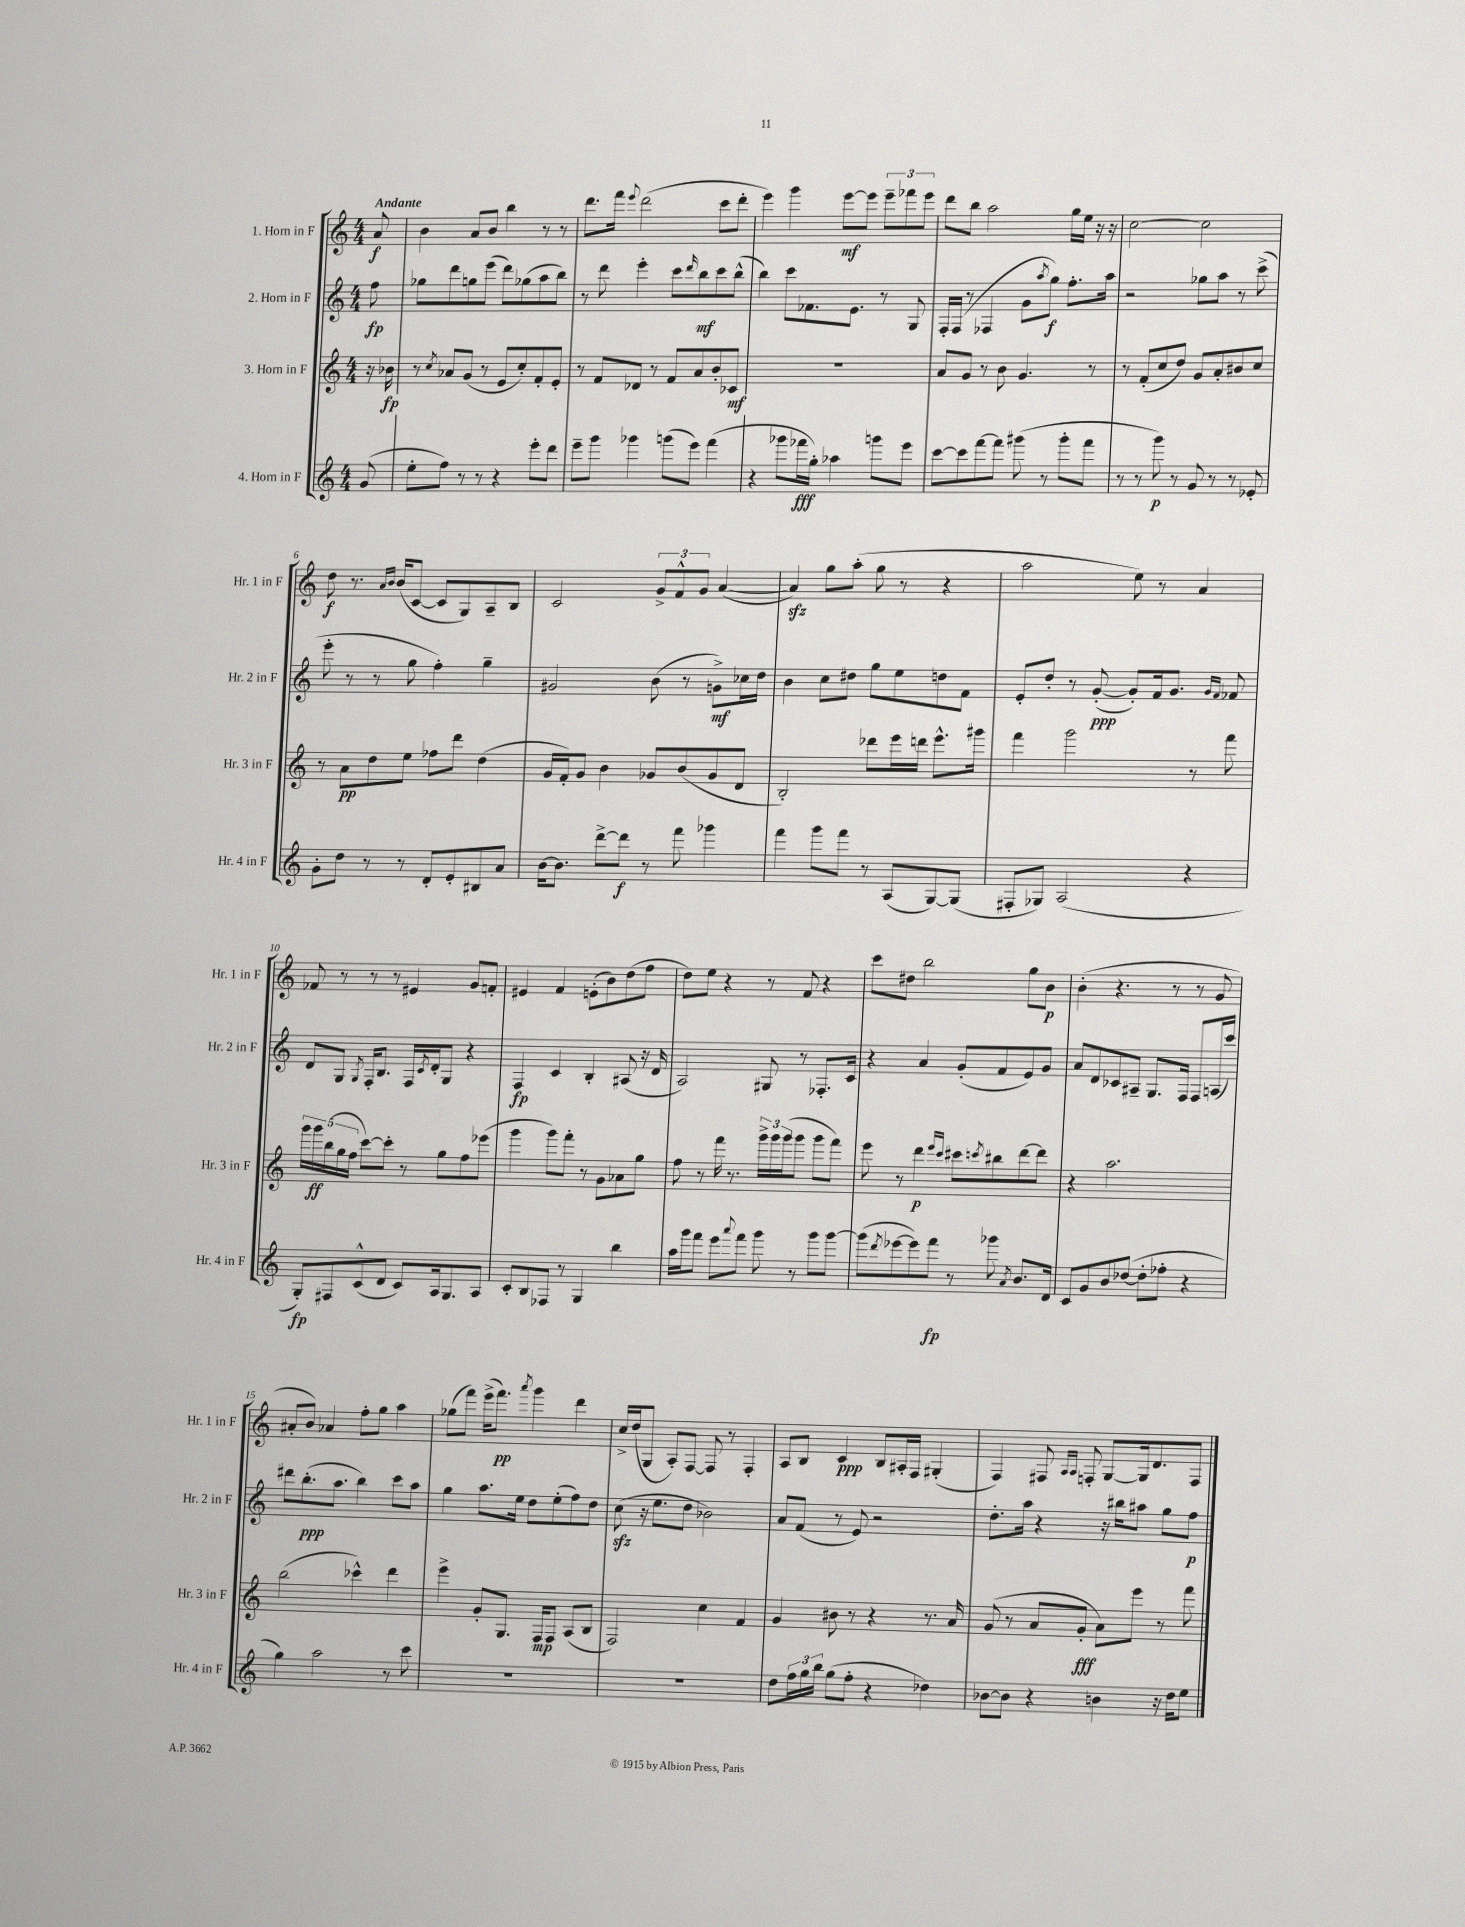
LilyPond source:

<<
\new StaffGroup <<
\new Staff = "s0" \with { instrumentName = "1. Horn in F" shortInstrumentName = "Hr. 1 in F" } {
    \clef treble \key c \major \numericTimeSignature \time 4/4 \partial 8 \tempo "Andante"
    a'8\f |
    b'4 a'8 b'8 b''4 r8 r8 |
    d'''8. f'''16 \appoggiatura { e'''8 } d'''2( c'''8 d'''8-. |
    e'''4) g'''4 e'''8~\mf e'''8 \tuplet 3/2 { e'''8-- fes'''8 e'''8 } |
    d'''8 b''8 a''2 g''16 e''16 r16 r16 |
    c''2~ c''2 |
    d''8\f r8. \grace { a'16 b'16 } b'16( c'8~ c'8 g8) a8-- b8 |
    c'2 \tuplet 3/2 { g'8-> f'8-^ g'8 } a'4~( |
    a'4\sfz) g''8 a''8-.( g''8 r8 r4 |
    a''2 e''8) r8 a'4 |
    fes'8 r8 r8 r8 eis'4 g'8 f'8-. |
    eis'4 f'4 e'8-.( b'8) d''8( f''8 |
    d''8) e''8 r4 r8 f'8 r4 |
    c'''8 dis''8 b''2 g''8 b'8\p |
    b'4-.( r4. r8 r8 g'8 |
    ais'8-. b'8) aes'4 f''8-. g''8 a''4 |
    ges''8( f'''8) e'''16->( f'''8.\pp) \acciaccatura { a'''8 } g'''4 d'''4 |
    c''16-> d''16( g8 a8-.) f8~ f8 r8 f4-. |
    a8 b8 c'4\ppp b8 ais16-. f16 gis4-.( |
    f4) fis8 \grace { a16 a16 } f8-. g8~ g16 d'8. f8 \bar "|." |
}
\new Staff = "s1" \with { instrumentName = "2. Horn in F" shortInstrumentName = "Hr. 2 in F" } {
    \clef treble \key c \major \numericTimeSignature \time 4/4 \partial 8
    f''8\fp |
    ges''8 d'''8 g''8 e'''8( d'''8) ges''8( a''8 b''8) |
    r8 d'''8 e'''4-. c'''8 \grace { d'''16 } b''8\mf c'''8 b''8-^( |
    b''4) c'''8 fes'8. e'8. r8 g8 |
    f16-. f16( r8 fes4 g'8 \acciaccatura { a''8 } g''8\f) f''8.-. a''16 |
    r2 ges''8 a''8 r8 c'''8->( |
    e'''8-. r8 r8 g''8 f''4-.) g''4-- |
    gis'2 b'8( r8 g'8->\mf) ces''16 d''16 |
    b'4 c''8 dis''8 g''8 e''8 d''8 f'8 |
    e'8-. d''8-. r8 g'8~-.\ppp( g'8-.) f'16 g'8. \grace { g'16 f'16 } fes'8 |
    d'8 g8 \acciaccatura { g8 } f16-. b8. f16 \acciaccatura { c'8 } d'16-. g8 r4 |
    f4\fp c'4 b4-. ais8( r16 d'16 |
    a2) gis8 r8 fes8.-. c'16 |
    r4 a'4 g'8-.( f'8 e'8) g'8 |
    a'8 d'8 ces'8 ais8-- g8. f16 f8 a16( c'''16) |
    dis'''8 b''8.-.\ppp( a''8. b''4) c'''8 a''8 |
    g''4 a''8. e''16 d''8 e''8-.( f''8) d''8 |
    c''8\sfz( r16 e''8. d''8 bes'2) |
    a'8 f'8( r8 e'8) r2 |
    d''8.-. a''16 r4 r16 bis''16 ais''8 g''8 f''8\p \bar "|." |
}
\new Staff = "s2" \with { instrumentName = "3. Horn in F" shortInstrumentName = "Hr. 3 in F" } {
    \clef treble \key c \major \numericTimeSignature \time 4/4 \partial 8
    r16 bes'16\fp |
    r8 \acciaccatura { c''8 } aes'8 g'8( r8 e'8 c''8-.) f'8-. e'8-. |
    r8 f'8 des'8 r8 f'8 a'8 b'8-. ces'8\mf |
    R1 |
    a'8 g'8 r8 b'8 g'4. r8 |
    r8 f'8-.( c''8 d''8) g'8 a'8-. bis'8 c''8 |
    r8 a'8\pp d''8 e''8 fes''8 d'''8 d''4( |
    g'16 f'16-.) g'8 b'4 ges'8 b'8( ges'8 d'8 |
    b2-.) des'''8 e'''16 d'''16 e'''8.-^ gis'''16 |
    f'''4 g'''2 r8 f'''8 |
    \tuplet 5/4 { g'''16 g'''16\ff b''16( g''16 f''16 } c'''8~) c'''8-. r8 g''8 f''8 ees'''8( |
    g'''4 g'''8) f'''8-. r8 g'8 aes'8 g''8 |
    f''8 r8 f'''16 r8. \tuplet 3/2 { g'''16-> g'''16 g'''16( } g'''8 g'''8 f'''8) |
    e'''8 r8 d'''4\p \grace { e'''16 c'''16 } cis'''8 \acciaccatura { c'''8 } bis''8 d'''8~ d'''8 |
    r4 a''2. |
    b''2( ces'''4-^) d'''4 |
    e'''4-> g'8-. g8. f16\mp f8 a8( b8 |
    f2) c''4 f'4 |
    g'4 bis'8 r8 r4 r8. a'16 |
    g'8( r8 a'8 g'8-.\fff a'8) e'''8 r8 f'''8 \bar "|." |
}
\new Staff = "s3" \with { instrumentName = "4. Horn in F" shortInstrumentName = "Hr. 4 in F" } {
    \clef treble \key c \major \numericTimeSignature \time 4/4 \partial 8
    g'8( |
    e''8-. f''8) r8 r8 r4 e'''8-. d'''8 |
    e'''8-- g'''8 ges'''4 g'''8( e'''8) f'''4( |
    r4 ges'''8 fes'''16\fff g''16-.) aes''4 g'''8 e'''8 |
    c'''8~ c'''8 f'''8~ f'''8 gis'''8( r8 gis'''8-. f'''8 |
    r8 r8 g'''8\p) r8 g'8 r8 r8 ees'8-. |
    g'8-. d''8 r8 r8 d'8-. e'8-. bis8 a'8 |
    b'16~ b'8. d'''8~-> d'''8\f r8 f'''8 ges'''4 |
    f'''4 g'''8 f'''8 r8 a8( g8~) g8( |
    fis8-. ges8) a2( r4 |
    g8-.\fp) fis8 c'8-^( d'8 c'8) a16 g8. a8 |
    c'8-. b8 fes8 r8 g4 b''4 |
    a''16 g'''16 f'''8 e'''8 \appoggiatura { a'''8 } f'''8 g'''8 r8 g'''8 g'''8~ |
    g'''8( \acciaccatura { d'''8 } ees'''8~ ees'''8) f'''8\fp r8 ges'''8 \acciaccatura { a'8 } b'8. d'16 |
    c'8 g'8 b'8 des''8~( des''8-. fes''8-. r4 |
    g''4) a''2 r8 c'''8 |
    R1 |
    R1 |
    d''8 \tuplet 3/2 { f''16 g''16 b''16 } g''8( f''8-. r4 des''4) |
    bes'8~ bes'8 r4 b'4 r16 d''16 e''8 \bar "|." |
}
>>
>>
